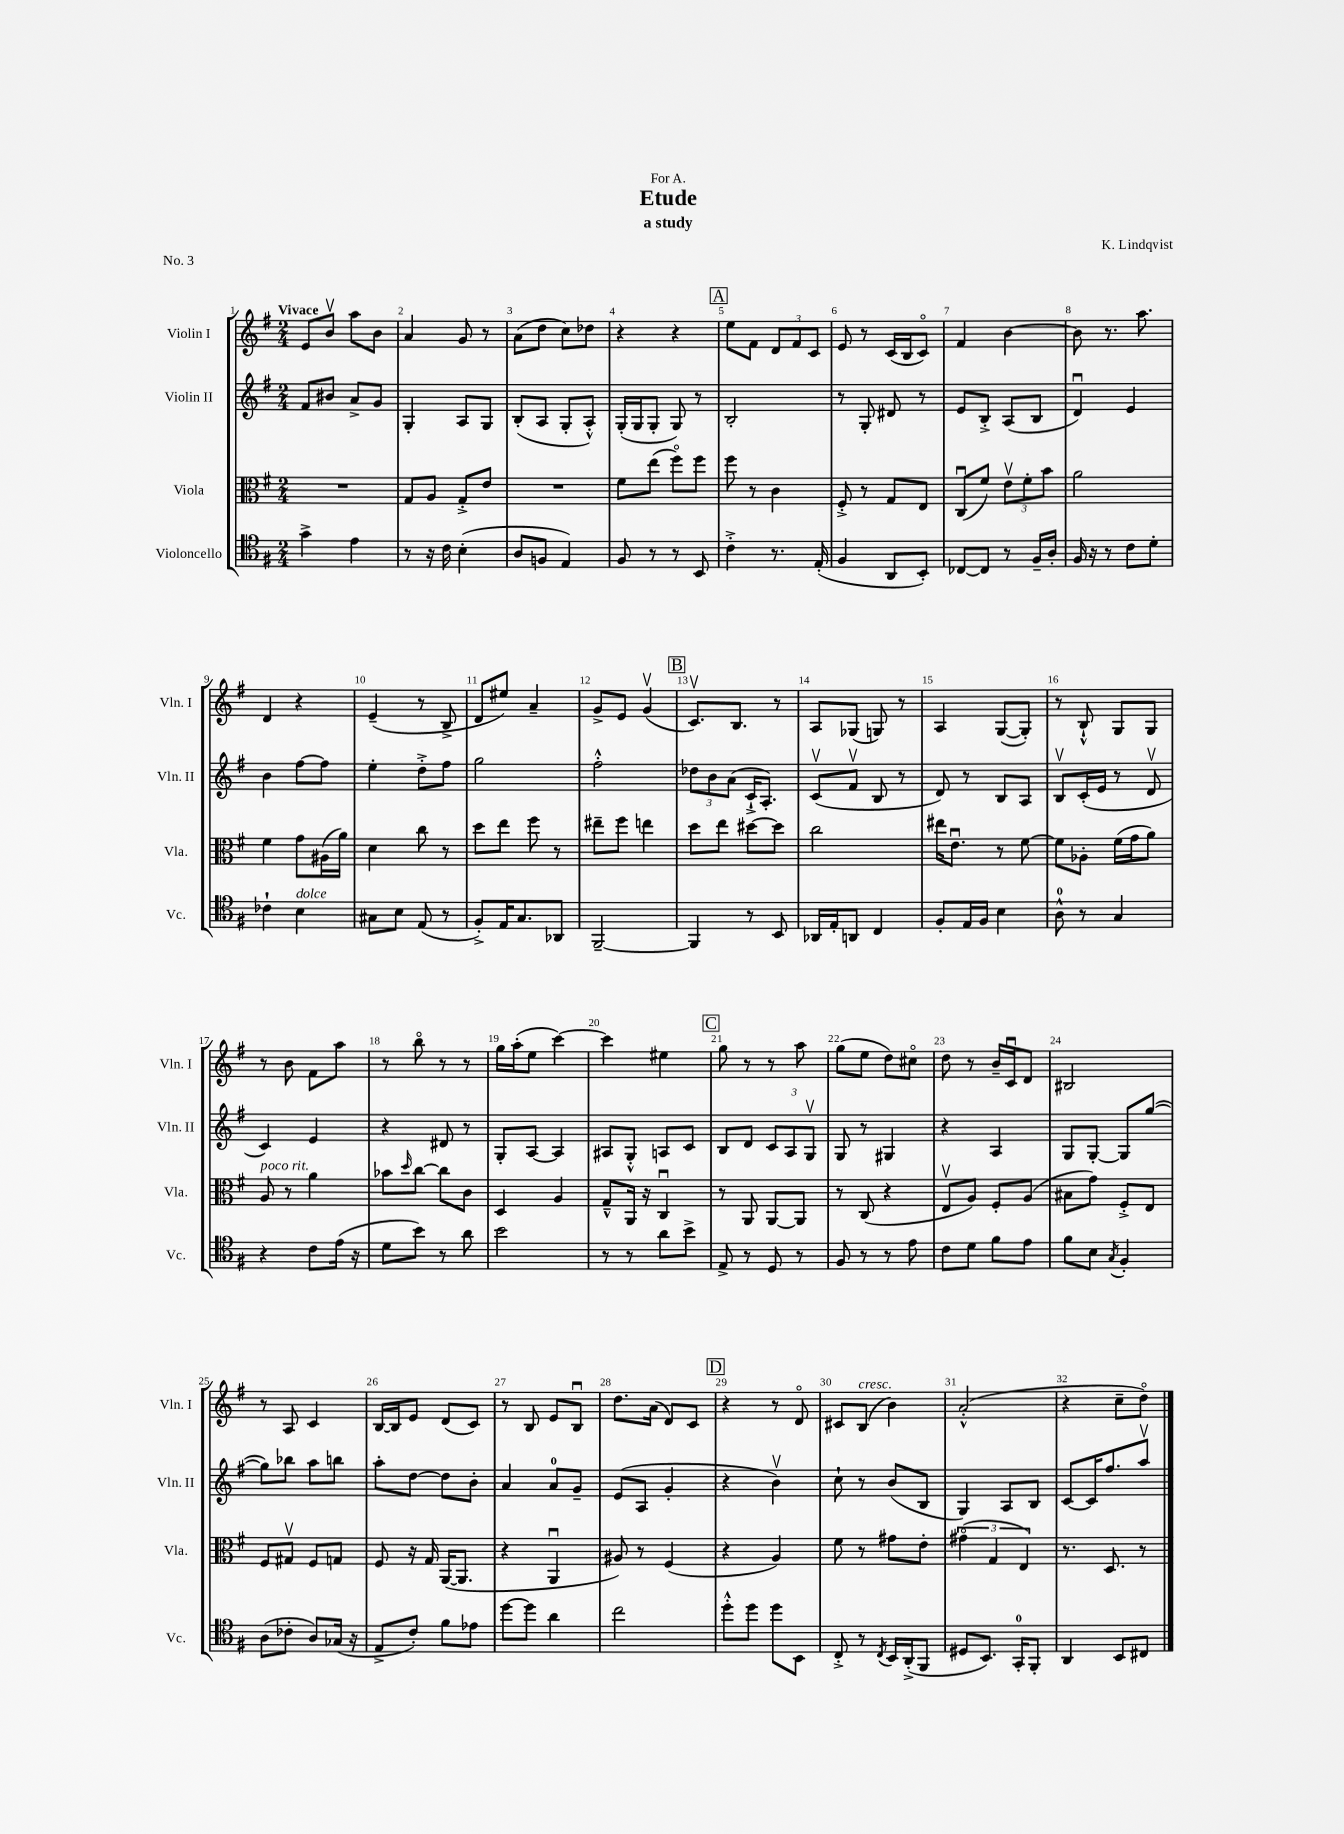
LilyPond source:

\header { title = "Etude" composer = "K. Lindqvist" subtitle = "a study" dedication = "For A." piece = "No. 3" }
<<
\new StaffGroup <<
\new Staff = "s0" \with { instrumentName = "Violin I" shortInstrumentName = "Vln. I" } {
    \clef treble \key g \major \numericTimeSignature \time 2/4 \tempo "Vivace"
    e'8 b'8\upbow a''8 b'8 |
    a'4 g'8 r8 |
    a'8( d''8 c''8) des''8 |
    r4 r4 |
    \mark \markup { \box "A" } e''8 fis'8 \tuplet 3/2 { d'8 fis'8 c'8 } |
    e'8 r8 c'16( b16 c'8\flageolet) |
    fis'4 b'4~ |
    b'8 r8. a''8. |
    d'4 r4 |
    e'4--( r8 b8-> |
    d'8 eis''8) a'4-- |
    g'8-> e'8 g'4\upbow( |
    \mark \markup { \box "B" } c'8.\upbow) b8. r8 |
    a8 ges8( g8) r8 |
    a4 g8~( g8-.) |
    r8 b8-!-^ g8 g8 |
    r8 b'8 fis'8 a''8 |
    r8 b''8\flageolet r8 r8 |
    g''16 a''16-.( e''8 c'''4~) |
    c'''4 eis''4 |
    \mark \markup { \box "C" } g''8 r8 r8 a''8 |
    g''8( e''8 d''8) cis''8\flageolet |
    d''8 r8 b'16-- c'16\downbow d'8 |
    bis2 |
    r8 a8 c'4 |
    b16~ b16 e'8 d'8( c'8) |
    r8 b8 e'8 b8\downbow |
    d''8. a'16( d'8) c'8 |
    \mark \markup { \box "D" } r4 r8 d'8\flageolet |
    cis'8 b8^\markup { \italic "cresc." }( b'4) |
    a'2-.-^( |
    r4 c''8-- d''8\flageolet) \bar "|." |
}
\new Staff = "s1" \with { instrumentName = "Violin II" shortInstrumentName = "Vln. II" } {
    \clef treble \key g \major \numericTimeSignature \time 2/4
    fis'8 bis'8 a'8-> g'8 |
    g4-. a8 g8 |
    b8-.( a8 g8-. a8-.-^) |
    g16-.( g16 g8-. g8) r8 |
    \mark \markup { \box "A" } b2-. |
    r8 g8-. dis'8 r8 |
    e'8 b8-.-> a8( b8 |
    d'4\downbow) e'4 |
    b'4 fis''8~ fis''8 |
    e''4-. d''8-.-> fis''8 |
    g''2 |
    fis''2-.-^ |
    \mark \markup { \box "B" } \tuplet 3/2 { des''8 b'8 a'8( } c'16-!-> a8.-.) |
    c'8\upbow( fis'8\upbow b8 r8 |
    d'8) r8 b8 a8 |
    b8\upbow c'16-.( e'16 r8 d'8\upbow |
    c'4) e'4 |
    r4 dis'8 r8 |
    g8-. a8~ a4 |
    ais8 g8-.-^ a8 c'8 |
    \mark \markup { \box "C" } b8 d'8 \tuplet 3/2 { c'8 a8 g8\upbow } |
    g8 r8 gis4 |
    r4 a4 |
    g8 g8~-. g8 g''8~( |
    g''8) bes''8 a''8 b''8 |
    a''8-. d''8~ d''8 b'8-. |
    a'4 a'8-0 g'8-- |
    e'8( a8 g'4-. |
    \mark \markup { \box "D" } r4 b'4\upbow) |
    c''8-! r8 b'8( b8 |
    g4) a8 b8 |
    c'8~ c'16 fis''8. a''8\upbow \bar "|." |
}
\new Staff = "s2" \with { instrumentName = "Viola" shortInstrumentName = "Vla." } {
    \clef alto \key g \major \numericTimeSignature \time 2/4
    R2 |
    g8 a8 g8-.-> e'8 |
    R2 |
    fis'8 e''8( fis''8\flageolet) fis''8 |
    \mark \markup { \box "A" } fis''8 r8 c'4 |
    fis8-.-> r8 g8 e8 |
    c8\downbow( fis'8) \tuplet 3/2 { e'8\upbow fis'8-. b'8 } |
    a'2 |
    fis'4 g'8 ais16( a'16) |
    d'4 c''8 r8 |
    d''8 e''8 fis''8 r8 |
    eis''8-- fis''8 e''4 |
    \mark \markup { \box "B" } d''8 e''8 dis''8~ dis''8 |
    c''2 |
    eis''16 e'8.\downbow r8 fis'8~ |
    fis'8 aes8-. fis'16( g'16 a'8) |
    a8^\markup { \italic "poco rit." } r8 a'4 |
    bes'8 \grace { d''16 } c''8~ c''8 c'8 |
    d4 a4 |
    g8---^ a,16 r16 c4\downbow |
    \mark \markup { \box "C" } r8 a,8 a,8~ a,8 |
    r8 c8( r4 |
    e8\upbow a8) fis8-. a8( |
    bis8 g'8) fis8-.-> e8 |
    fis8 gis8\upbow fis8 g8 |
    fis8 r16 g16 a,16~( a,8. |
    r4 a,4\downbow |
    ais8) r8 fis4( |
    \mark \markup { \box "D" } r4 a4) |
    fis'8 r8 gis'8 e'8-. |
    \tuplet 3/2 { gis'4\flageolet( g4 e4) } |
    r8. d8. r8 \bar "|." |
}
\new Staff = "s3" \with { instrumentName = "Violoncello" shortInstrumentName = "Vc." } {
    \clef tenor \key g \major \numericTimeSignature \time 2/4
    g'4-> e'4 |
    r8 r16 c'16 b4-.( |
    a8 f8 e4) |
    fis8 r8 r8 b,8 |
    \mark \markup { \box "A" } c'4-.-> r8. e16-.( |
    fis4 a,8 b,8-.) |
    ces8~ ces8 r8 fis16-- a16-. |
    fis16 r16 r8 c'8 d'8-. |
    ces'4-! b4^\markup { \italic "dolce" } |
    gis8 b8 e8( r8 |
    fis8-.->) e16 g8. aes,8 |
    fis,2~-- |
    \mark \markup { \box "B" } fis,4 r8 b,8 |
    aes,16 e16-. a,8 c4 |
    fis8-. e16 fis16 b4 |
    a8-0-^ r8 g4 |
    r4 c'8 e'16( r16 |
    d'8 b'8) r8 a'8 |
    b'2 |
    r8 r8 a'8 b'8-> |
    \mark \markup { \box "C" } e8-> r8 d8 r8 |
    fis8 r8 r8 e'8 |
    c'8 d'8 fis'8 e'8 |
    fis'8 b8 \acciaccatura { g8 } fis4-. |
    a8( ces'8-. a8) ges16( r16 |
    e8-> c'8-.) fis'8 ees'8 |
    d''8~ d''8 a'4 |
    c''2 |
    \mark \markup { \box "D" } d''8-.-^ d''8 d''8 b,8 |
    c8-.-> r8 \acciaccatura { c8 } b,16 a,16-.->( fis,8 |
    dis8 b,8.) g,16-0-. fis,8-. |
    a,4 b,8 cis8 \bar "|." |
}
>>
>>
\layout { \context { \Score \override BarNumber.break-visibility = ##(#f #t #t) barNumberVisibility = #all-bar-numbers-visible } }
